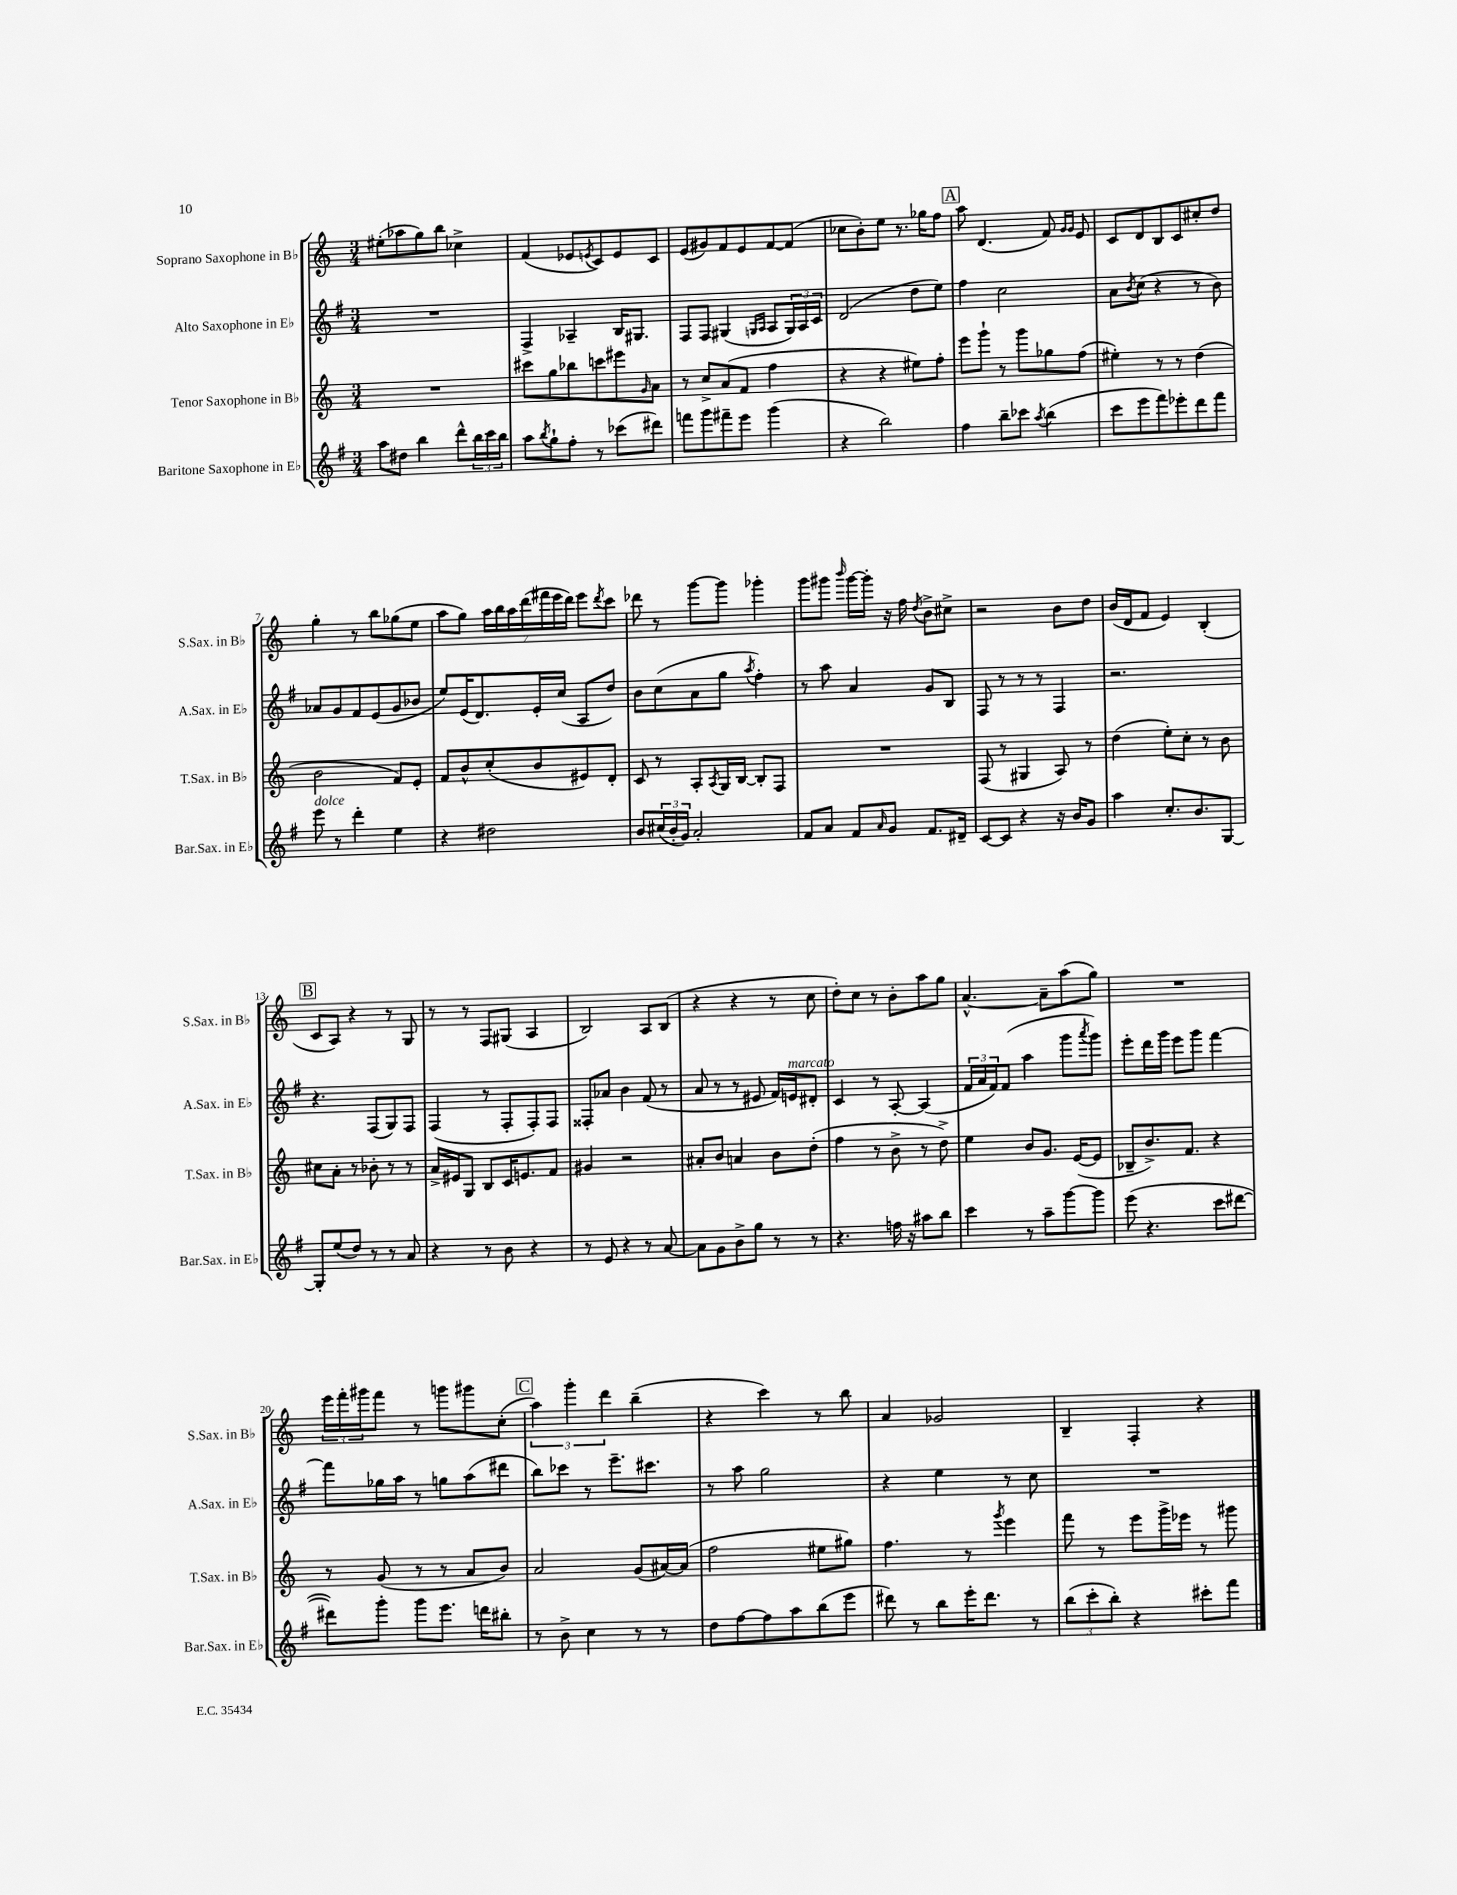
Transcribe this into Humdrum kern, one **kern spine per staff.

**kern	**kern	**kern	**kern
*part4	*part3	*part2	*part1
*staff4	*staff3	*staff2	*staff1
*I"Baritone Saxophone in E♭	*I"Tenor Saxophone in B♭	*I"Alto Saxophone in E♭	*I"Soprano Saxophone in B♭
*I'Bar.Sax. in E♭	*I'T.Sax. in B♭	*I'A.Sax. in E♭	*I'S.Sax. in B♭
*clefG2	*clefG2	*clefG2	*clefG2
*k[f#]	*k[]	*k[f#]	*k[]
*M3/4	*M3/4	*M3/4	*M3/4
=1	=1	=1	=1
8aa\L	2.r	2.r	(8ee#X'\L
8dd#X\J	.	.	8aa-X\
4bb\	.	.	8gg\)
.	.	.	8bb\J
8ddd^^\L	.	.	4cc-X^\
24bb\L	.	.	.
24ccc\	.	.	.
24bb\JJ	.	.	.
=2	=2	=2	=2
8aa\L	8ccc#X\L	4F#^/	(4f/
8qbb/	.	.	.
8gg`\	8gg\	.	.
8ff#'\J	8bb-X\	4A-X~/	8e-X/L
.	.	.	8qen/
8r	8cccn\	.	8c/)
(8ccc-X\L	8eee#X\	16B/KL	8e/
.	.	8.G#X/J	.
.	16qqg/	.	.
8ddd#X\J)	8a\J	.	8c/J
=3	=3	=3	=3
8fffn\L	8r	8F#/L	(8e/L
8ggg\	8cc^/L	8F#/J	8g#X/)
8fff#X~\	(8a/	(4G#X/	8f/
8eee\J	8f/J	.	8e/
.	.	16qqGn/LL	.
.	.	16qqA/JJ	.
(4ggg\	4ff\	8A/L	[8f/
.	.	24G/L)	(8f/J]
.	.	24A/	.
.	.	24c/JJ	.
=4	=4	=4	=4
4r	4r	(2d/	8cc-X\L
.	.	.	8b'\)
2bb\)	4r	.	8ee\J
.	.	.	8.r
.	8ee#X\L)	8dd\L	.
.	.	.	16gg-X\KL
.	8ff'\J	8ee\J)	8ff\J
!!LO:REH:place=s1:t=A
=5	=5	=5	=5
4ff#\	8eee\L	4ff#\	8aa\
.	8ggg`\J	.	(4.d/
8bb~\L	8r	2cc\	.
8ccc-X\J	8ggg\L	.	.
8qaa/	.	.	.
(4bb\	8gg-X\	.	8f/)
.	.	.	16qqg/LL
.	.	.	16qqg/JJ
.	(8ff\J	.	8e/
=6	=6	=6	=6
8ccc\L	4ee#X'\)	8a\L	8c/L
.	.	8qb/	.
8eee\	.	(8cc\J	8d/
8fff#\)	8r	4r	8B/
8eee-X'\	8r	.	8c/
8ddd\	(4dd\	8r	8cc#X'/
8fff#\J	.	8b\)	8dd/J
!!LO:LB:g=z
=7	=7	=7	=7
!LO:TX:a:i:t=dolce	!	!	!
8eee\	2b\	8a-X/L	4gg'\
8r	.	8g/	.
4ddd'\	.	8f#/	8r
.	.	(8e/	8bb\L
4ee\	8f/L)	8g/	(8gg-X\
.	8e'/J	8b-X/J	8ee\J
=8	=8	=8	=8
4r	8f/L	8ee/L)	8aa\L
.	8b^^/	(16e/K	8gg\J)
.	.	8.d/)	.
2dd#X\	(8cc'/	.	28aa\LL
.	.	.	28bb\
.	.	.	28aa\
.	.	.	(28ddd\
.	8b/	16e'/L	.
.	.	.	28fff#X\
.	.	.	28eee\
.	.	(16cc/JJ	.
.	.	.	28ddd\JJ)
.	8e#X/)	8A/L	8eee\L
.	.	.	8qddd/
.	8d'/J	8dd/J)	8ccc\J
=9	=9	=9	=9
8b/L	8c/	8b\L	8ddd-X\
(24cc#X/L	8r	(8cc\	8r
24b'/	.	.	.
24g/JJ)	.	.	.
2a'/	8A'/L	8a\	[8ggg\L
.	8qA/	.	.
.	16G/L	8gg\J	8ggg\J]
.	[16B/JJ	.	.
.	.	8qaa/	.
.	8B'/L]	4ff#'\)	4ggg-X'\
.	8F/J	.	.
=10	=10	=10	=10
8f#/L	2.r	8r	8ggg\L
8a/J	.	8aa\	8ggg#X\J
.	.	.	16qqbbb/
8f#/L	.	4a/	[16ggg#\LL
.	.	.	16ggg#'\JJ]
16qqa/	.	.	.
8g/J	.	.	16r
.	.	.	16ff\
.	.	.	8qdd/
8.f#/L	.	8g/L	8b^\L
.	.	8B/J	8cc#X^\J
16d#X~/Jk	.	.	.
=11	=11	=11	=11
[8c/L	(8F/	8F#/	2r
8c/J]	8r	8r	.
4r	4G#X/	8r	.
.	.	8r	.
16r	8A/)	4F#/	8b\L
16b/KL	.	.	.
8g/J	8r	.	8dd\J
=12	=12	=12	=12
4aa\	(4dd\	2.r	(16b/LL
.	.	.	16d/J
.	.	.	8f/J
8.cc'/L	8ee'\L)	.	4e/)
.	8cc'\J	.	.
8.b/	.	.	.
.	8r	.	(4B'/
[8G/J	8b\	.	.
!!LO:LB:g=z
!!LO:REH:place=s1:t=B
=13	=13	=13	=13
8G'/L]	8cc#X\L	4.r	8c/L
(8ee/	8a'\J	.	8A/J)
8dd/J)	8r	.	4r
8r	8b-X'\	(8F#/L	.
8r	8r	8G/)	8r
8a/	8r	8F#/J	8G/
=14	=14	=14	=14
4r	16a^/LL	(4F#/	8r
.	16e#X/J	.	.
.	8G/J	.	8r
8r	8B/L	8r	8F/L
8b\	16c/K	8F#'/L	(8G#X/J
.	8.en/	.	.
4r	.	8F#'/)	4A/
.	8f/J	8F#/J	.
=15	=15	=15	=15
8r	4g#X/	8F##X'/L	2B/)
8e/	.	8a-X/J	.
4r	2r	4b\	.
8r	.	(8f#/	8A/L
[8a/	.	8r	(8B/J
=16	=16	=16	=16
8a\L]	8a#X'/L	8a/	4r
8g\	8b/J	8r	.
8b^\	4an/	8r	4r
8gg\J	.	8e#X/	.
8r	8b\L	16f#/LL)	8r
!	!	!LO:TX:a:i:t=marcato	!
.	.	16en/J	.
8r	(8dd'\J	8d#X'/J	8cc\
=17	=17	=17	=17
4.r	4ff\	4c/	8dd'\L)
.	.	.	8cc\J
.	8r	8r	8r
16ffn\	8b^\	[8A'/	8b'\L
16r	.	.	.
8aa#X\L	8r	(4A/]	8aa\
8bb\J	8dd^\)	.	8gg\J
=18	=18	=18	=18
4ccc\	4ee\	24f#/LL	[4.a^^/
.	.	24a/	.
.	.	24f#/J)	.
.	.	(8f#/J	.
8r	8b/L	4aa\	.
8aa~\L	8.g/J	.	8a~\L]
[8ggg\	.	8ggg\L	(8aa\
.	([16e/KL	.	.
.	.	8qaaa/	.
8ggg\J]	8e/J]	8ggg\J)	8gg\J)
=19	=19	=19	=19
(8eee\	8B-X~/L	8eee'\L	2.r
4.r	8.b^/)	16ddd\L	.
.	.	16ggg\JJ	.
.	.	8eee\L	.
.	8.f/J	.	.
.	.	8ggg\J	.
8ccc\L	4r	[4fff#\	.
[8ddd#X\J	.	.	.
!!LO:LB:g=z
=20	=20	=20	=20
8ddd#X\L])	8r	8fff#\L]	24eee\LL
.	.	.	24fff'\
.	.	.	24ggg#X\J
8ggg'\J	(8g/	16gg-X\L	8fff\J
.	.	16aa\JJ	.
8ggg\L	8r	8r	8r
8.eee\J	8r	8ggn\L	8gggn\L
.	8a/L	(8aa\	8ggg#X\
16dddn\KL	.	.	.
8bb#X'\J	8b/J)	8ddd#X\J	(8cc'\J
!!LO:REH:place=s1:t=C
=21	=21	=21	=21
8r	2a/	8bb\L)	6aa\)
8b^\	.	8ccc-X\J	.
.	.	.	6ggg'\
4cc\	.	8r	.
.	.	.	6ddd\
.	.	8.eee~\L	.
8r	(8g/L	.	(4bb~\
.	.	8.ccc#X\J	.
8r	[16a#X/L)	.	.
.	(16a#/JJ]	.	.
=22	=22	=22	=22
8dd\L	2ff\	8r	4r
[8ff#\	.	8aa\	.
8ff#\]	.	2gg\	4ccc\)
8aa\	.	.	.
(8bb\	8ee#X\L	.	8r
8eee\J	8gg#X\J)	.	8bb\
=23	=23	=23	=23
8ddd#X\)	4.ff\	4r	4a/
8r	.	.	.
8bb\L	.	4ee\	2g-X/
16eee'\K	8r	.	.
8.ddd#\J	.	.	.
.	8qggg/	.	.
.	4eee\	8r	.
8r	.	8cc\	.
=24	=24	=24	=24
(12bb\L	8fff\	2.r	4B~/
12ccc'\	.	.	.
.	8r	.	.
12bb'\J)	.	.	.
4r	8eee\L	.	4F'/
.	16ggg^\L	.	.
.	16eee-X\JJ	.	.
8ccc#X'\L	8r	.	4r
8fff#\J	8ggg#X\	.	.
==	==	==	==
*-	*-	*-	*-
